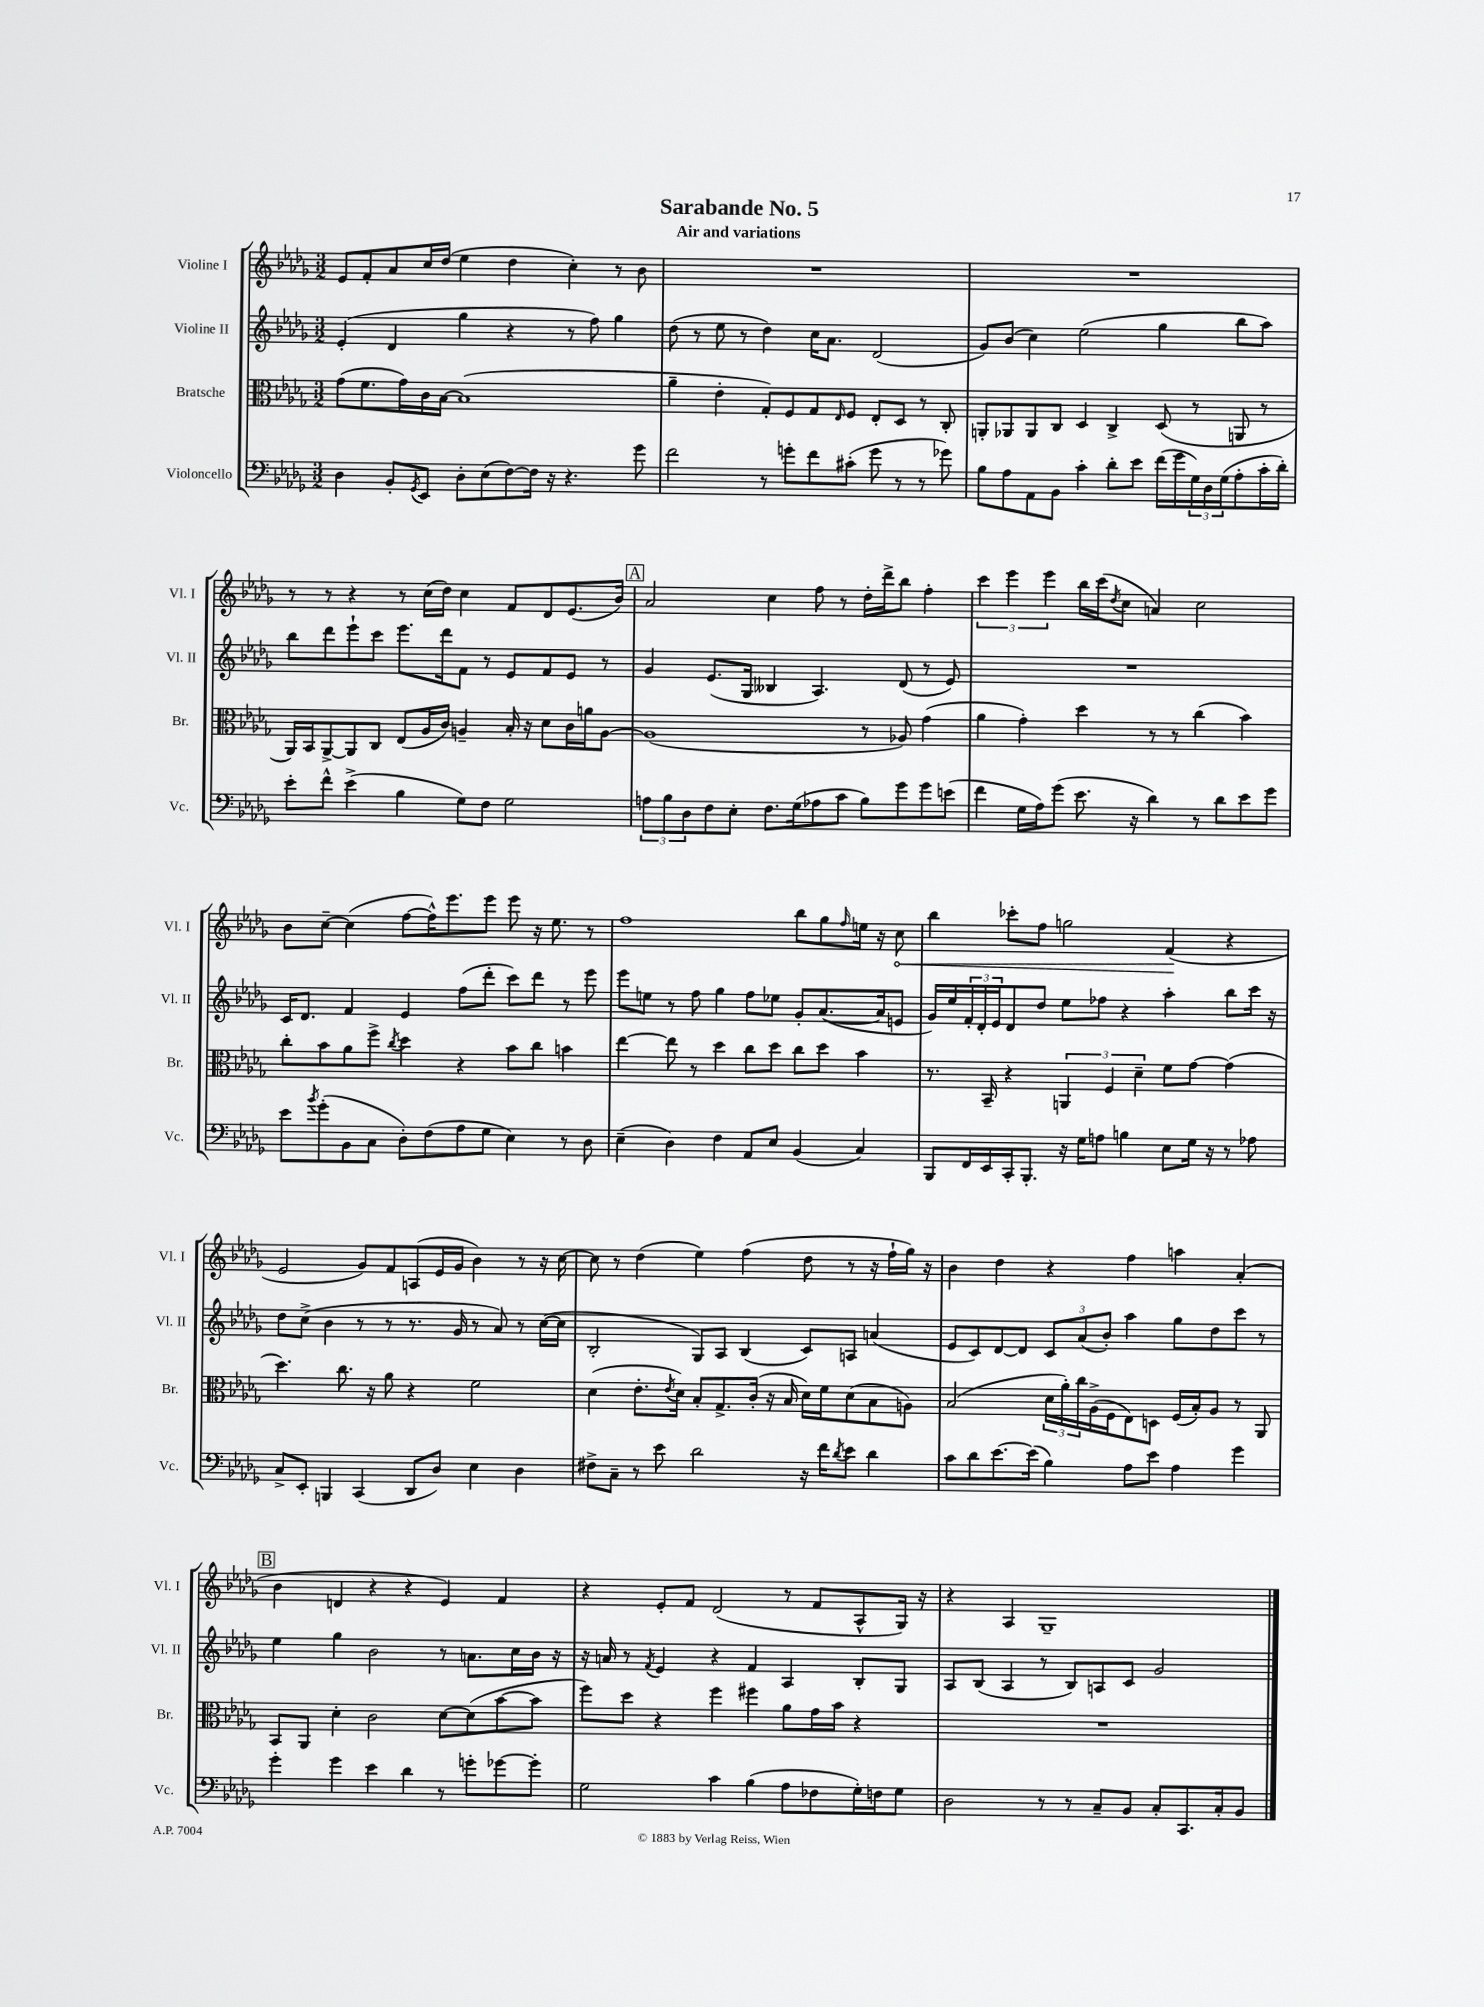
\header { title = "Sarabande No. 5" subtitle = "Air and variations" }
<<
\new StaffGroup <<
\new Staff = "s0" \with { instrumentName = "Violine I" shortInstrumentName = "Vl. I" } {
    \clef treble \key des \major \numericTimeSignature \time 3/2
    ees'8 f'8-. aes'8 c''16 des''16( ees''4 des''4 c''4-.) r8 bes'8 |
    R1. |
    R1. |
    r8 r8 r4 r8 c''16( des''16) c''4 f'8 des'8 ees'8.( bes'16) |
    \mark \markup { \box "A" } aes'2 c''4 f''8 r8 des''16-. des'''16-> bes''8 f''4-. |
    \tuplet 3/2 { c'''4 ees'''4 ees'''4 } bes''16 c'''16( \acciaccatura { des''8 } c''8 a'4) c''2 |
    bes'8 c''8~-- c''4( f''8~ f''16-^) ees'''8. ees'''8 ees'''8 r16 ees''8. r8 |
    f''1 bes''8 ges''8 \grace { f''16 } e''16 r16 \once \override Hairpin.circled-tip = ##t c''8\< |
    bes''4 ces'''8-. f''8 g''2 f'4\!( r4 |
    ees'2 ges'8) f'8 a8( ees'16 ges'16 bes'4) r8 r16 c''16~ |
    c''8 r8 des''4( ees''4) f''4( des''8 r8 r16 f''16-! ges''16) r16 |
    bes'4 des''4 r4 f''4 a''4 aes'4-.( |
    \mark \markup { \box "B" } bes'4 d'4 r4 r4 ees'4) f'4 |
    r4 ees'8-. f'8 des'2( r8 f'8 aes8-^ ges16) r16 |
    r4 aes4 ges1-- \bar "|." |
}
\new Staff = "s1" \with { instrumentName = "Violine II" shortInstrumentName = "Vl. II" } {
    \clef treble \key des \major \numericTimeSignature \time 3/2
    ees'4-.( des'4 ges''4 r4 r8 f''8) ges''4 |
    des''8( r8 ees''8 r8 des''4) c''16 aes'8. des'2( |
    ges'8) bes'8( c''4) ees''2( ges''4 bes''8 aes''8) |
    bes''8 des'''8 ees'''8-! c'''8 ees'''8. des'''16 f'8 r8 ees'8 f'8 ees'8 r8 |
    \mark \markup { \box "A" } ges'4 ees'8.( ges16 beses4 aes4.) des'8( r8 ees'8) |
    R1. |
    c'16 des'8. f'4 ees'4 f''8( des'''8-. c'''8) des'''8 r8 ees'''8 |
    ees'''8 e''8 r8 f''8 ges''4 f''8 ees''8 ges'8-. aes'8.~( aes'16 e'8 |
    ges'16) ees''16 \tuplet 3/2 { f'16-. des'16-. ees'16 } des'8 des''8 ees''8 fes''8 r4 aes''4-. bes''8 c'''16 r16 |
    des''8 c''8->( bes'4 r8 r8 r8. ges'16 r8 aes'8) r8 c''16~( c''16 |
    bes2-. ges8) aes8 bes4( c'8) a8 a'4( |
    ees'8 c'8) des'8~ des'8 \tuplet 3/2 { c'8 aes'8( bes'8-.) } aes''4 ges''8 des''8 c'''8 r8 |
    \mark \markup { \box "B" } ees''4 ges''4 bes'2 r8 a'8. c''16 bes'16 r16 |
    r16 a'16 r8 \acciaccatura { f'8 } ees'4 r4 f'4 aes4 bes8-. ges8 |
    aes8 bes8( aes4 r8 bes8) a8 c'8 ges'2 \bar "|." |
}
\new Staff = "s2" \with { instrumentName = "Bratsche" shortInstrumentName = "Br." } {
    \clef alto \key des \major \numericTimeSignature \time 3/2
    ges'8( f'8. ges'16) c'16 bes16~ bes1( |
    aes'4-- ees'4-. ges8-.) f8 ges8 \grace { ees16 } f8 ees8-. des8 r8 c8-. |
    a,8-. aes,8 aes,8 c8 des4 c4-> des8( r8 a,8 r8 |
    aes,16) bes,16 aes,8~-> aes,8 c8 ees8( aes16 c'16) a4-- bes16-. r16 des'8 c'16 a'16 a8~ |
    \mark \markup { \box "A" } a1( r8 aes8) ges'4( |
    aes'4 ges'4-.) des''4 r8 r8 c''4( bes'4) |
    c''8-. bes'8 aes'8 f''8-> \acciaccatura { c''8 } des''4 r4 bes'8 c''8 b'4 |
    ees''4~ ees''8 r8 des''4 c''8 des''8 c''8 des''8 bes'4 |
    r8. bes,16-- r4 \tuplet 3/2 { a,4 f4 des'4-- } f'8 ges'8~ ges'4( |
    des''4.) c''8. r16 aes'8 r4 f'2 |
    des'4( ees'8.-. \acciaccatura { ees'8 } des'16) bes8-. ges8.-> c'16-.( r16 bes16 des'16) f'16 des'8( bes8 a8) |
    bes2( \tuplet 3/2 { des'16 aes'16-.) c''16 } aes16->( f16 ees8) d8 f16( bes16-.) aes8 r8 aes,8 |
    \mark \markup { \box "B" } bes,8 aes,8 des'4-. c'2 des'8~ des'8( bes'8~ bes'8 |
    f''8) des''8 r4 f''4 fis''4 aes'8 ges'16 bes'16 r4 |
    R1. \bar "|." |
}
\new Staff = "s3" \with { instrumentName = "Violoncello" shortInstrumentName = "Vc." } {
    \clef bass \key des \major \numericTimeSignature \time 3/2
    des4 bes,8-. \acciaccatura { ges,8 } ees,8 des8-. ees8( f8~) f16 r16 r4. ges'8 |
    f'2 r8 g'8-. f'8 cis'8-.( g'8 r8 r8 ges'8) |
    bes8 aes8 aes,8 bes,8 c'4-. des'8-. ees'8 f'16( ges'16 \tuplet 3/2 { ges16) des16 ges16( } aes8-. c'16-. des'16-.) |
    ees'8-. f'8-^ ees'4->( bes4 ges8) f8 ges2 |
    \mark \markup { \box "A" } \tuplet 3/2 { a8 bes8 des8 } f8 ees8-. f8. ges16( aes8 c'8 bes8) ges'8 ges'8 e'8( |
    f'4 ges16 aes16) ges'8( ees'8. r16 des'4) r8 des'8 ees'8 ges'8 |
    ees'8 \acciaccatura { bes'8 } ges'8-.( bes,8 c8 des8-.) f8( aes8 ges8 ees4) r8 des8 |
    ees4--( des4) f4 aes,8 ees8 bes,4( c4) |
    bes,,8 f,16 ees,16 c,16-. bes,,8.-. r16 ges16 a8 b4 ees8 ges16 r16 r8 aes8 |
    c8-> ees,8-. b,,4 c,4( des,8 des8) ees4 des4 |
    fis8-> c8-- r8 ees'8 des'2 r16 f'16 \acciaccatura { des'8 } ees'8 des'4 |
    c'8 des'8 ees'8.~ ees'16( bes4) aes8 ees'8 aes4 ges'4 |
    \mark \markup { \box "B" } ges'4-. ges'4 ees'4 des'4 r8 g'8-. ges'8~ ges'8-. |
    ges2 c'4 bes4( aes8 fes8 ges16-.) f16 ges8 |
    des2 r8 r8 c8-- bes,8 c8-. c,8. c16-. bes,8 \bar "|." |
}
>>
>>
\layout { \context { \Score \remove "Bar_number_engraver" } }
